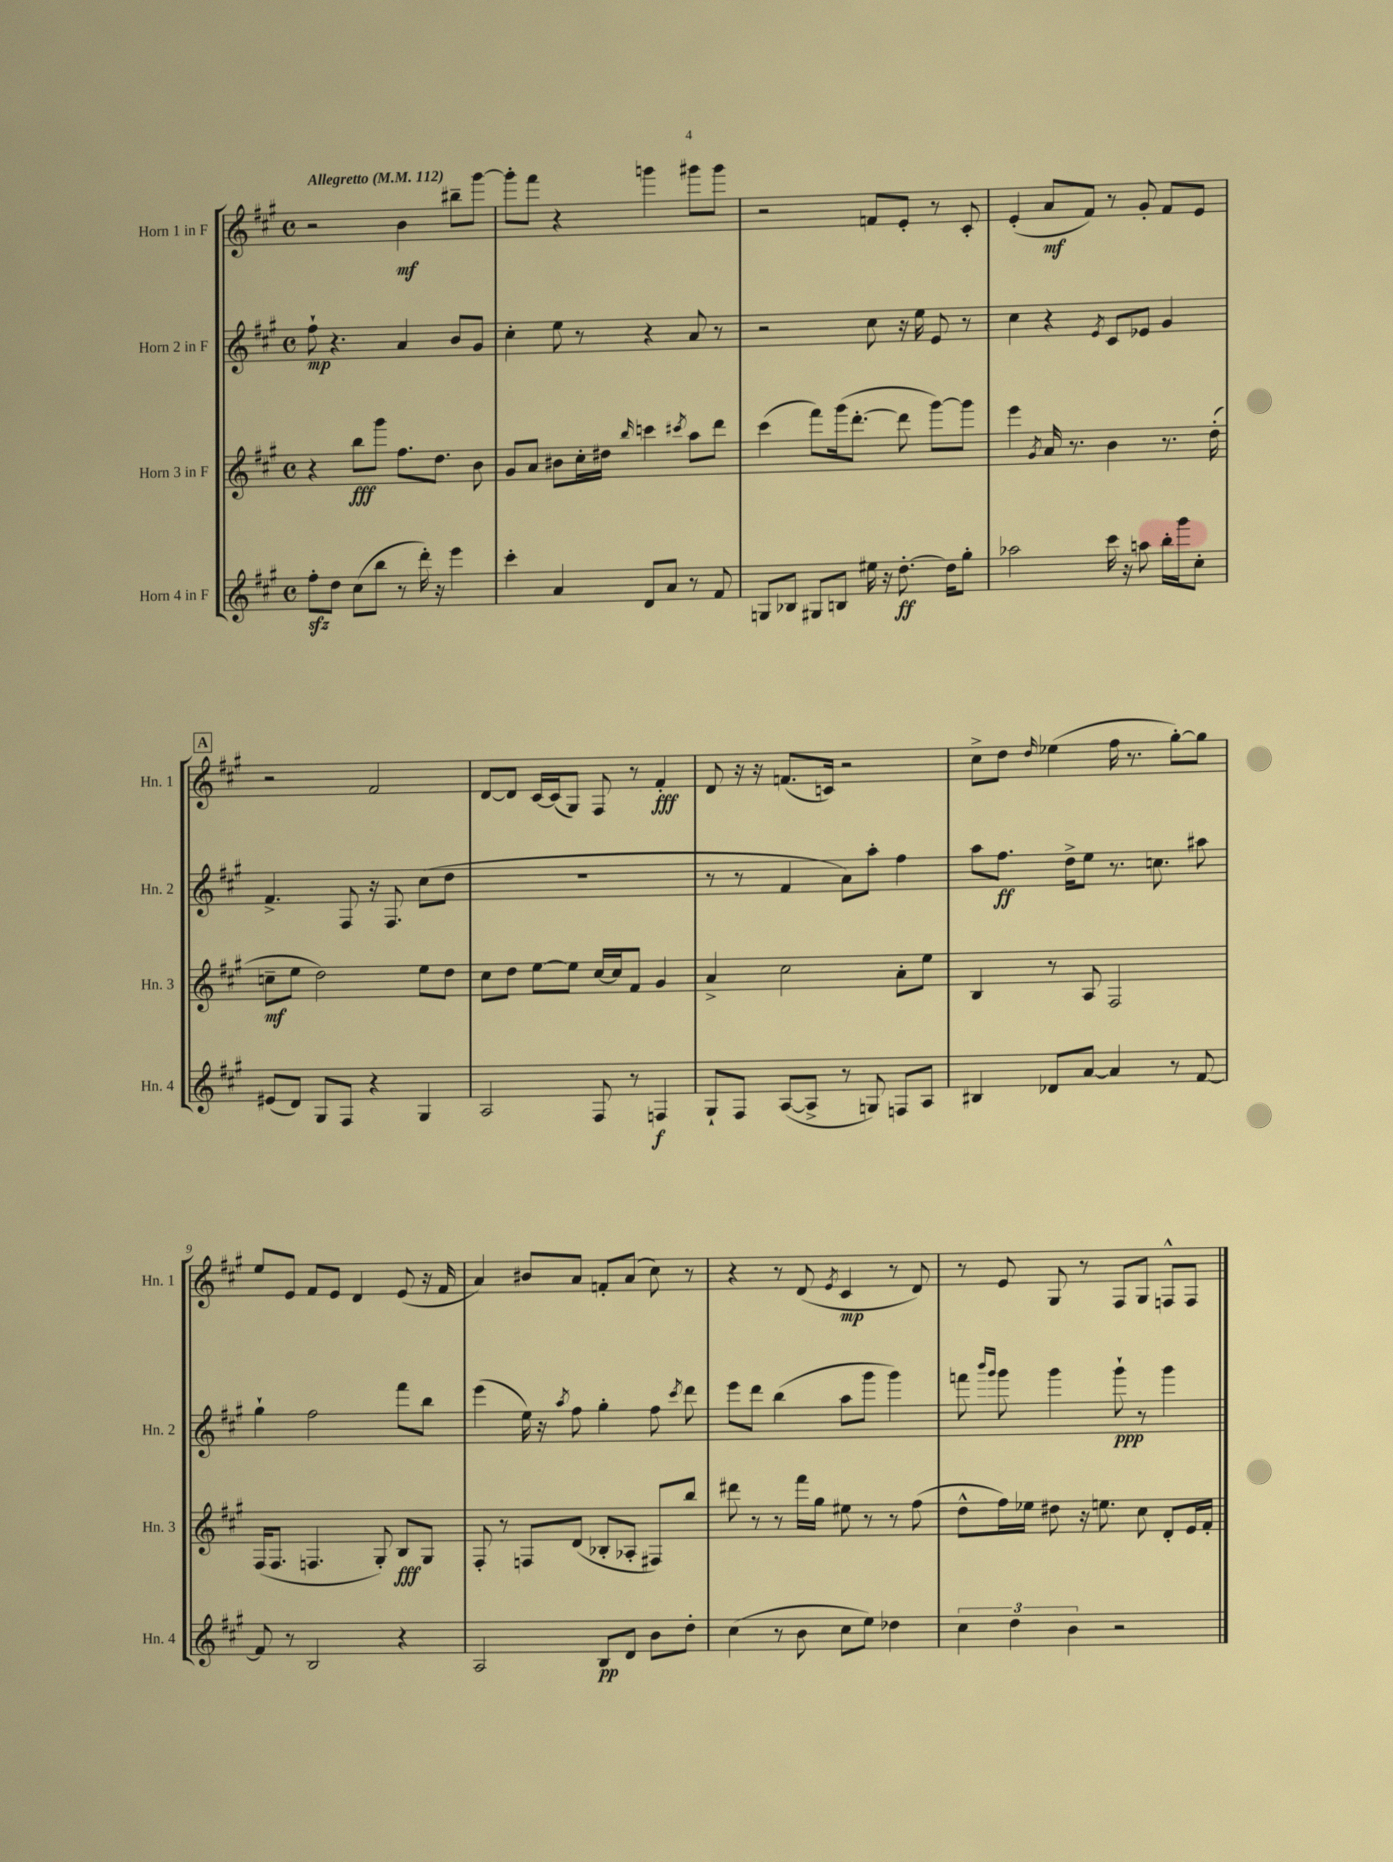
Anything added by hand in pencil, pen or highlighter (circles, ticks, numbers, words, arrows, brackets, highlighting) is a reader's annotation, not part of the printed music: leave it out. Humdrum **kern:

**kern	**kern	**kern	**kern
*staff4	*staff3	*staff2	*staff1
*clefG2	*clefG2	*clefG2	*clefG2
*k[f#c#g#]	*k[f#c#g#]	*k[f#c#g#]	*k[f#c#g#]
*M4/4	*M4/4	*M4/4	*M4/4
*met(c)	*met(c)	*met(c)	*met(c)
*MM112	*MM112	*MM112	*MM112
8ff#'	4r	8ff#`	2r
8dd	.	4.r	.
(8cc#	8bb	.	.
8bb	8ggg#	.	.
8r	8.ff#	4a	4b
16ddd')	.	.	.
16r	8.dd	.	.
4eee	.	8b	8bb#~
.	8b	8g#	[8ggg#
=	=	=	=
4ccc#'	8g#	4cc#'	8ggg#']
.	8a	.	8fff#
4a	8b#	8ee	4r
.	16cc#'	8r	.
.	16dd#	.	.
.	16qqbb	.	.
8d	4ccc	4r	4ggg
8a	.	.	.
.	8qccc#	.	.
8r	8aa	8a	8ggg#
8f#	8ddd	8r	8ggg#
=	=	=	=
8G	(4ccc#	2r	2r
8B-	.	.	.
8G#	8fff#)	.	.
8B	(16ggg#	.	.
.	[8.ddd'	.	.
16ee#	.	8cc#	8f
16r	.	.	.
[8.dd'	8ddd]	16r	8e'
.	.	16ee	.
.	[8ggg#)	8e	8r
16dd]	.	.	.
8gg#'	8ggg#]	8r	8c#'
=	=	=	=
2aa-	4eee	4cc#	(4e'
.	8qg#	.	.
.	16a	4r	8a
.	8.r	.	.
.	.	.	8f#)
.	.	8qe	.
16ccc#	4b	8c#	8r
16r	.	.	.
8aa	.	8e-	8g#'
16bb'	8.r	4g#	8f#
16ggg#	.	.	.
8cc#'	.	.	8e
.	(16dd'	.	.
=	=	=	=
(8e#	8cc~	4.f#^	2r
8d)	8ee	.	.
8G#	2dd)	.	.
8F#	.	8F#	.
4r	.	16r	2f#
.	.	8.F#	.
4G#	8ee	(8cc#	.
.	8dd	8dd	.
=	=	=	=
2A	8cc#	1r	[8d
.	8dd	.	8d]
.	[8ee	.	[16c#
.	.	.	(16c#]
.	8ee]	.	8G#)
8F#	[16cc#	.	8F#
.	16cc#]	.	.
8r	8f#	.	8r
4F	4g#	.	4f#'
=	=	=	=
8G#`	4a^	8r	8d
8F#	.	8r	16r
.	.	.	16r
([8A	2cc#	4f#	(8.f
8A^]	.	.	.
.	.	.	16c)
8r	.	8a)	2r
8G)	.	8aa'	.
8F	8a'	4ff#	.
8A	8ee	.	.
=	=	=	=
4B#	4B	8aa	8cc#^
.	.	8.ff#	8dd
.	.	.	16qqdd
8d-	8r	.	(4ee-
.	.	16dd^	.
[8a	8A	8ee	.
4a]	2F#	8.r	16ff#
.	.	.	8.r
.	.	8.cc	.
8r	.	.	[8gg#')
[8f#	.	8aa#	8gg#]
=	=	=	=
8f#]	(16F#	4gg#`	8ee
.	8.F#	.	.
8r	.	.	8e
2B	4.F	2ff#	8f#
.	.	.	8e
.	.	.	4d
.	8G#')	.	.
4r	8B	8fff#	(8e
.	8G#	8bb	16r
.	.	.	16f#
=	=	=	=
2A	8F#'	(4eee	4a)
.	8r	.	.
.	8F	16ee)	8b#
.	.	16r	.
.	.	8qaa	.
.	(8d	8ff#	8a
8B	8B-'	4gg#'	8f'
8d	8A-'	.	(8a
8b	8F#)	8ff#	8cc#)
.	.	8qccc#	.
8dd'	8bb	8ddd	8r
=	=	=	=
(4cc#	8ddd#	8eee	4r
.	8r	8ddd	.
8r	8r	(4bb	8r
8b	16fff#	.	(8d
.	16gg#	.	.
.	.	.	8qe
8cc#	8ee#	8aa	4c#
8ee)	8r	8ggg#	.
4dd-	8r	4ggg#)	8r
.	(8ff#	.	8d)
=	=	=	=
6cc#	8dd^^	8fff	8r
.	.	16qqbbb	.
.	.	16qqggg#	.
.	16ff#)	8ggg#	8e
6dd	.	.	.
.	16ee-	.	.
.	8dd#	4ggg#	8G#
6b	.	.	.
.	16r	.	8r
.	8.ee	.	.
2r	.	8ggg#`	8F#
.	8cc#	8r	8G#
.	8d'	4ggg#	8F^^
.	16e	.	8F
.	16f#'	.	.
==	==	==	==
*-	*-	*-	*-
